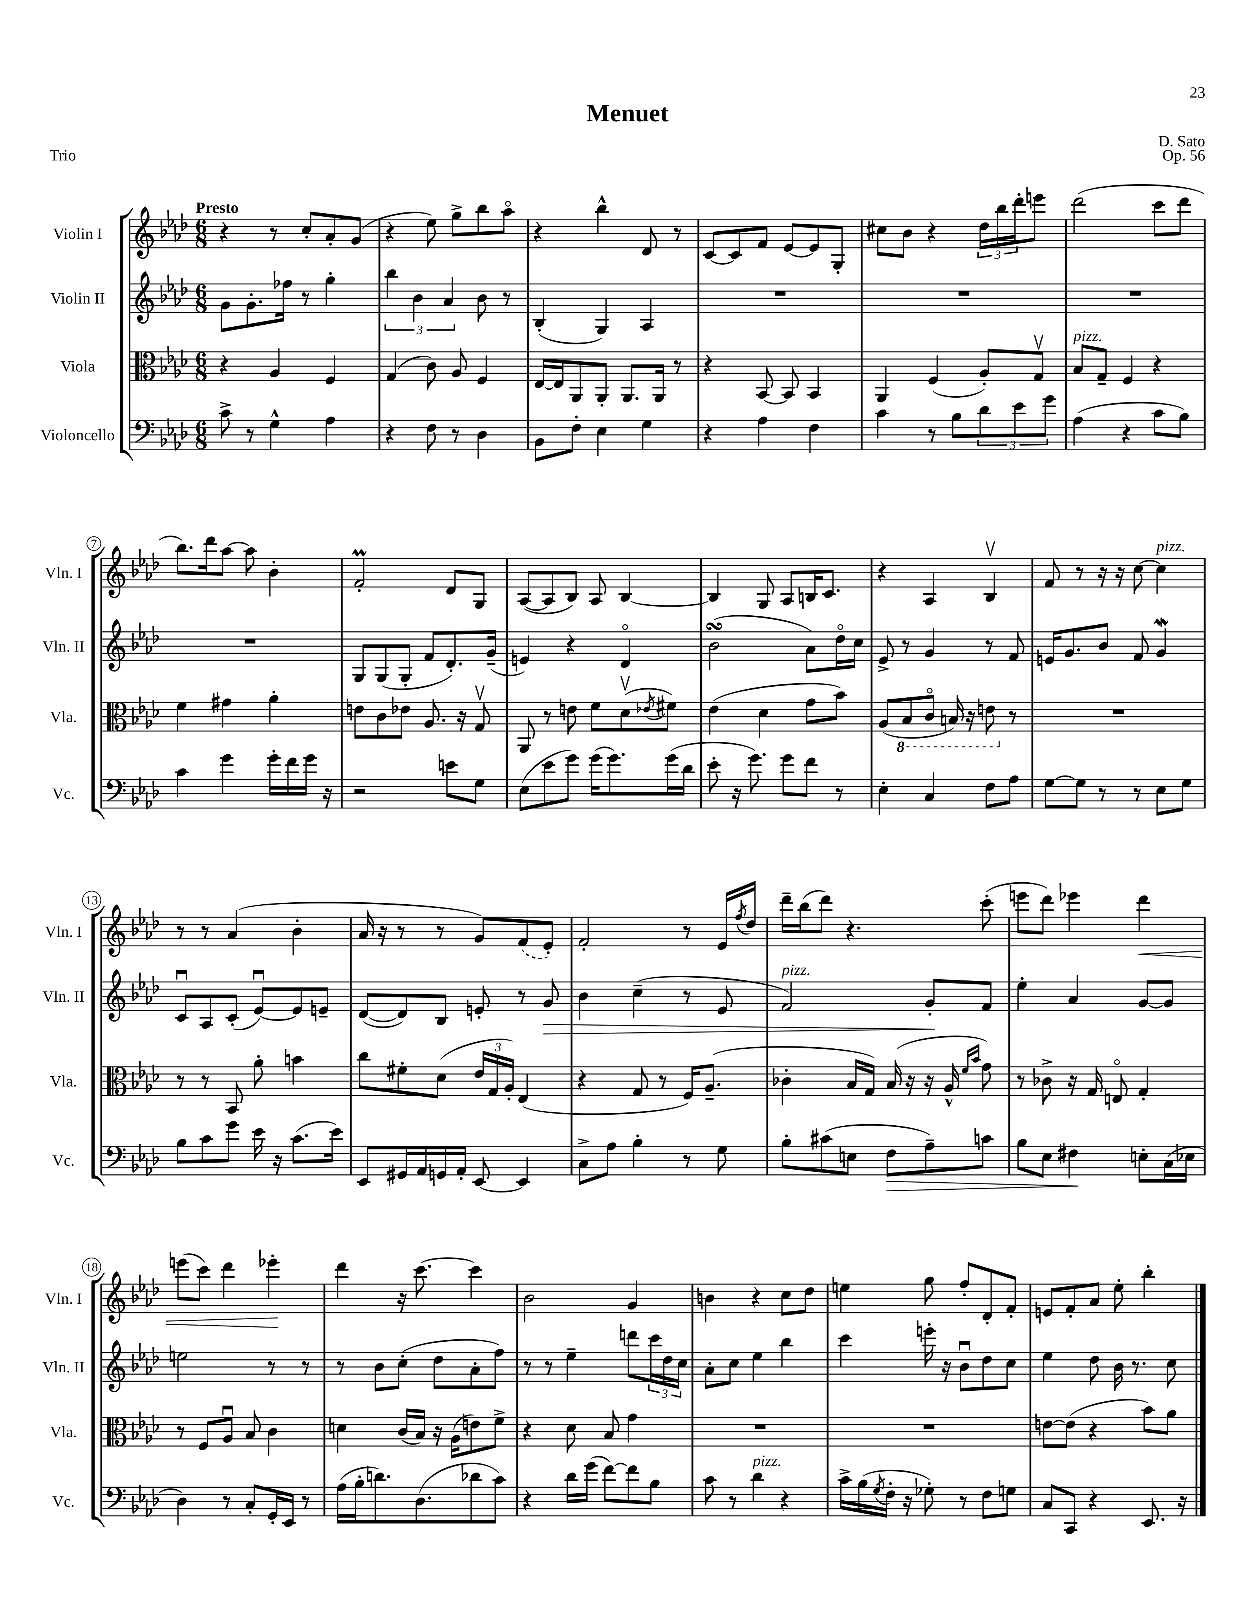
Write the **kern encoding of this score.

**kern	**dynam	**kern	**kern	**dynam	**kern	**dynam
*part4	*part4	*part3	*part2	*part2	*part1	*part1
*staff4	*staff4	*staff3	*staff2	*staff2	*staff1	*staff1
*I"Violoncello	*	*I"Viola	*I"Violin II	*	*I"Violin I	*
*I'Vc.	*	*I'Vla.	*I'Vln. II	*	*I'Vln. I	*
*clefF4	*	*clefC3	*clefG2	*	*clefG2	*
*k[b-e-a-d-]	*	*k[b-e-a-d-]	*k[b-e-a-d-]	*	*k[b-e-a-d-]	*
*M6/8	*	*M6/8	*M6/8	*	*M6/8	*
=1	=1	=1	=1	=1	=1	=1
!	!	!	!	!	!LO:TX:a:B:t=Presto	!
8c^\	.	4r	8g\L	.	4r	.
8r	.	.	8.g'\	.	.	.
4G^^\	.	4A-/	.	.	8r	.
.	.	.	16ff-X\Jk	.	.	.
.	.	.	8r	.	8cc'/L	.
4A-\	.	4F/	4gg'\	.	8a-'/	.
.	.	.	.	.	(8g/J	.
=2	=2	=2	=2	=2	=2	=2
4r	.	(4G/	6bb-\	.	4r	.
.	.	.	6b-\	.	.	.
8F\	.	8c\)	.	.	8ee-\)	.
.	.	.	6a-/	.	.	.
8r	.	8A-/	.	.	8gg^\L	.
4D-\	.	4F/	8b-\	.	8bb-\	.
.	.	.	8r	.	8aa-\J	.
=3	=3	=3	=3	=3	=3	=3
8BB-\L	.	[16E-/LL	(4B-'/	.	4r	.
.	.	16E-/J]	.	.	.	.
8F'\J	.	8AA-/	.	.	.	.
4E-\	.	8AA-'/J	4G/)	.	4bb-^^\	.
.	.	8.AA-/L	.	.	.	.
4G\	.	.	4A-/	.	8d-/	.
.	.	16AA-/Jk	.	.	.	.
.	.	8r	.	.	8r	.
=4	=4	=4	=4	=4	=4	=4
4r	.	4r	2.r	.	[8c/L	.
.	.	.	.	.	8c/]	.
4A-\	.	[8BB-/	.	.	8f/J	.
.	.	8BB-/]	.	.	[8e-/L	.
4F\	.	4BB-/	.	.	8e-/]	.
.	.	.	.	.	8G'/J	.
=5	=5	=5	=5	=5	=5	=5
4c\	.	4AA-/	2.r	.	8cc#X\L	.
.	.	.	.	.	8b-\J	.
8r	.	(4F/	.	.	4r	.
8B-\L	.	.	.	.	.	.
12d-\	.	8A-'/L)	.	.	24dd-\LL	.
.	.	.	.	.	24bb-\	.
12e-\	.	.	.	.	24ddd-'\J	.
.	.	8Gv/J	.	.	8eeen\J	.
12g\J	.	.	.	.	.	.
=6	=6	=6	=6	=6	=6	=6
!	!	!LO:TX:a:i:t=pizz.	!	!	!	!
(4A-\	.	8B-/L	2.r	.	(2ddd-\	.
.	.	8G~/J	.	.	.	.
4r	.	4F/	.	.	.	.
8c\L	.	4r	.	.	8ccc\L	.
8B-\J)	.	.	.	.	8ddd-\J	.
!!LO:LB:g=z
=7	=7	=7	=7	=7	=7	=7
4c\	.	4f\	2.r	.	8.bb-\L)	.
.	.	.	.	.	16ddd-\k	.
4g\	.	4g#X\	.	.	[8aa-\J	.
.	.	.	.	.	8aa-\]	.
16g'\LL	.	4a-'\	.	.	4b-'\	.
16f\	.	.	.	.	.	.
16g\JJ	.	.	.	.	.	.
16r	.	.	.	.	.	.
=8	=8	=8	=8	=8	=8	=8
2r	.	8en\L	8G/L	.	2fM'/	.
.	.	8c\	(8G/	.	.	.
.	.	8e-X\J	8G'/J	.	.	.
.	.	8.A-/	8f/L	.	.	.
8en\L	.	.	8.d-'/)	.	8d-/L	.
.	.	16r	.	.	.	.
8G\J	.	8Gv/	.	.	8G/J	.
.	.	.	(16g~/Jk	.	.	.
=9	=9	=9	=9	=9	=9	=9
(8E-\L	.	8AA-/	4en/)	.	([8A-/L	.
8e-\	.	8r	.	.	8A-/]	.
8g\J)	.	8en\	4r	.	8B-/J)	.
(16g\KL	.	8f\L	.	.	8A-/	.
8.g\)	.	.	.	.	.	.
.	.	(8d-v\	4d-/	.	[4B-/	.
.	.	8qe-X/	.	.	.	.
(16g\L	.	8f#X\J)	.	.	.	.
16d-\JJ	.	.	.	.	.	.
=10	=10	=10	=10	=10	=10	=10
8e-'\	.	(4e-\	(2b-sSSS\	.	4B-/]	.
16r	.	.	.	.	.	.
8.g\)	.	.	.	.	.	.
.	.	4d-\	.	.	8G/	.
8g\L	.	.	.	.	8A-/L	.
8f\J	.	8g\L	8a-\L)	.	16Bn/K	.
.	.	.	.	.	8.c/J	.
8r	.	8b-\J)	16dd-\L	.	.	.
.	.	.	16cc\JJ	.	.	.
=11	=11	=11	=11	=11	=11	=11
4E-'\	.	(8A-/L	8e-^/	.	4r	.
*	*	*8ba	*	*	*	*
.	.	8BB-/	8r	.	.	.
4C/	.	8C/J	4g/	.	4A-/	.
.	.	16BBn/)	.	.	.	.
.	.	16r	.	.	.	.
8F\L	.	8En\	8r	.	4B-v/	.
*	*	*X8ba	*	*	*	*
8A-\J	.	8r	8f/	.	.	.
=12	=12	=12	=12	=12	=12	=12
[8G\L	.	2.r	16en/KL	.	8f/	.
.	.	.	8.g/	.	.	.
8G\J]	.	.	.	.	8r	.
8r	.	.	8b-/J	.	16r	.
.	.	.	.	.	16r	.
8r	.	.	8f/	.	[8cc\	.
!	!	!	!	!	!LO:TX:a:i:t=pizz.	!
8E-\L	.	.	4gW/	.	4cc\]	.
8G\J	.	.	.	.	.	.
!!LO:LB:g=z
=13	=13	=13	=13	=13	=13	=13
8B-\L	.	8r	8cu/L	.	8r	.
8c\	.	8r	8A-/	.	8r	.
8g\J	.	8BB-/	(8c'/J	.	(4a-/	.
16e-\	.	8a-'\	[8e-u/L)	.	.	.
16r	.	.	.	.	.	.
(8.c\L	.	4bn\	8e-/]	.	4b-'\	.
.	.	.	8en~/J	.	.	.
16e-\Jk)	.	.	.	.	.	.
=14	=14	=14	=14	=14	=14	=14
8EE-/L	.	8cc\L	([8d-/L	.	16a-/	.
.	.	.	.	.	16r	.
16GG#X/L	.	8f#X'\	8d-/])	.	8r	.
16AA-/	.	.	.	.	.	.
16GGn/	.	(8d-\J	8B-/J	.	8r	.
16AA-'/JJ	.	.	.	.	.	.
[8EE-/	.	24e-/LL	8en'/	.	8g/L)	.
.	.	24G/	.	.	.	.
.	.	24A-'/JJ)	.	.	.	.
4EE-/]	.	(4E-/	8r	.	(8f/	.
!	!	!	!	!LO:HP:b	!	!
.	.	.	8g/	>	8e-'/J)	.
=15	=15	=15	=15	=15	=15	=15
8C^\L	.	4r	4b-\	.	2f'/	.
8A-\J	.	.	.	.	.	.
4B-'\	.	8G/	(4cc~\	.	.	.
.	.	8r	.	.	.	.
8r	.	16F/KL)	8r	.	8r	.
.	.	(8.A-~/J	.	.	.	.
8G\	.	.	8e-/	.	16e-/LL	.
.	.	.	.	.	8qff/	.
.	.	.	.	.	16dd-/JJ	.
=16	=16	=16	=16	=16	=16	=16
!	!	!	!LO:TX:a:i:t=pizz.	!	!	!
8B-'\L	.	4c-X'\	2f/)	.	16ddd-~\LL	.
.	.	.	.	.	(16bb-\J	.
(8c#X\	.	.	.	.	8ddd-\J)	.
8En\J	.	16B-/LL	.	.	4.r	.
.	.	16G/JJ)	.	.	.	.
!	!LO:HP:b	!	!	!	!	!
8F\L	>	(16B-/	.	.	.	.
.	.	16r	.	.	.	.
8A-~\)	.	16r	8g'/L	.	.	.
.	.	16A-^^/	.	.	.	.
.	.	16qqf/LL	.	.	.	.
.	.	16qqb-/JJ	.	.	.	.
8cn\J	.	8g\)	8f/J	]	(8ccc'\	.
=17	=17	=17	=17	=17	=17	=17
8B-\L	.	8r	4ee-'\	.	8eeen\L	.
8E-\J	.	8c-X^\	.	.	8ddd-\J)	.
4F#X\	.	16r	4a-/	.	4eee-X\	.
.	.	16G/	.	.	.	.
.	.	8En/	.	.	.	.
!	!	!	!	!	!	!LO:HP:b
8En'\L	]	4G'/	[8g/L	.	4ddd-\	<
(16C\L	.	.	8g/J]	.	.	.
16E-X\JJ	.	.	.	.	.	.
!!LO:LB:g=z
=18	=18	=18	=18	=18	=18	=18
4D-\)	.	8r	2een\	.	(8eeen\L	.
.	.	8F/L	.	.	8ccc\J)	.
8r	.	8A-u/J	.	.	4ddd-\	.
8C'/L	.	8B-/	.	.	.	.
16GG'/L	.	4c\	8r	.	4eee-X'\	.
16EE-/JJ	.	.	.	.	.	.
8r	.	.	8r	.	.	.
.	.	.	.	.	.	[
=19	=19	=19	=19	=19	=19	=19
(16A-\LL	.	4dn\	8r	.	4ddd-\	.
16B-'\J	.	.	.	.	.	.
8.dn\)	.	.	8b-\L	.	.	.
.	.	(16c/LL	(8cc'\J	.	16r	.
(8.D-\	.	16B-/JJ)	.	.	[8.ccc\	.
.	.	16r	8dd-\L	.	.	.
.	.	(16A-\KL	.	.	.	.
8d-X\	.	8en\)	8a-'\	.	4ccc\]	.
8c\J)	.	8f^\J	8ff\J)	.	.	.
=20	=20	=20	=20	=20	=20	=20
4r	.	4r	8r	.	2b-\	.
.	.	.	8r	.	.	.
16d-\LL	.	8d-\	4ee-~\	.	.	.
(16g\JJ	.	.	.	.	.	.
[8f\L)	.	8B-/	.	.	.	.
8f\]	.	4g\	8dddn\L	.	4g/	.
8B-\J	.	.	24ccc\L	.	.	.
.	.	.	24dd-\	.	.	.
.	.	.	24cc\JJ	.	.	.
=21	=21	=21	=21	=21	=21	=21
8c\	.	2.r	8a-'\L	.	4bn\	.
8r	.	.	8cc\J	.	.	.
!LO:TX:a:i:t=pizz.	!	!	!	!	!	!
4d-\	.	.	4ee-\	.	4r	.
4r	.	.	4bb-\	.	8cc\L	.
.	.	.	.	.	8dd-\J	.
=22	=22	=22	=22	=22	=22	=22
16c^\LL	.	2.r	4ccc\	.	4een\	.
(16B-\	.	.	.	.	.	.
8qG/	.	.	.	.	.	.
16F'\JJ	.	.	.	.	.	.
16r	.	.	.	.	.	.
8G-X'\)	.	.	16eeen'\	.	8gg\	.
.	.	.	16r	.	.	.
8r	.	.	8b-u\L	.	8ff'/L	.
8F\L	.	.	8dd-\	.	8d-'/	.
8Gn\J	.	.	8cc\J	.	8f'/J	.
=23	=23	=23	=23	=23	=23	=23
8C/L	.	[8en\L	4ee-\	.	8en/L	.
8CC/J	.	(8e\J]	.	.	8f'/	.
4r	.	4r	8dd-\	.	8a-/J	.
.	.	.	16b-\	.	8ee-'\	.
.	.	.	8.r	.	.	.
8.EE-/	.	8b-\L)	.	.	4bb-'\	.
.	.	8a-\J	8cc\	.	.	.
16r	.	.	.	.	.	.
==	==	==	==	==	==	==
*-	*-	*-	*-	*-	*-	*-
